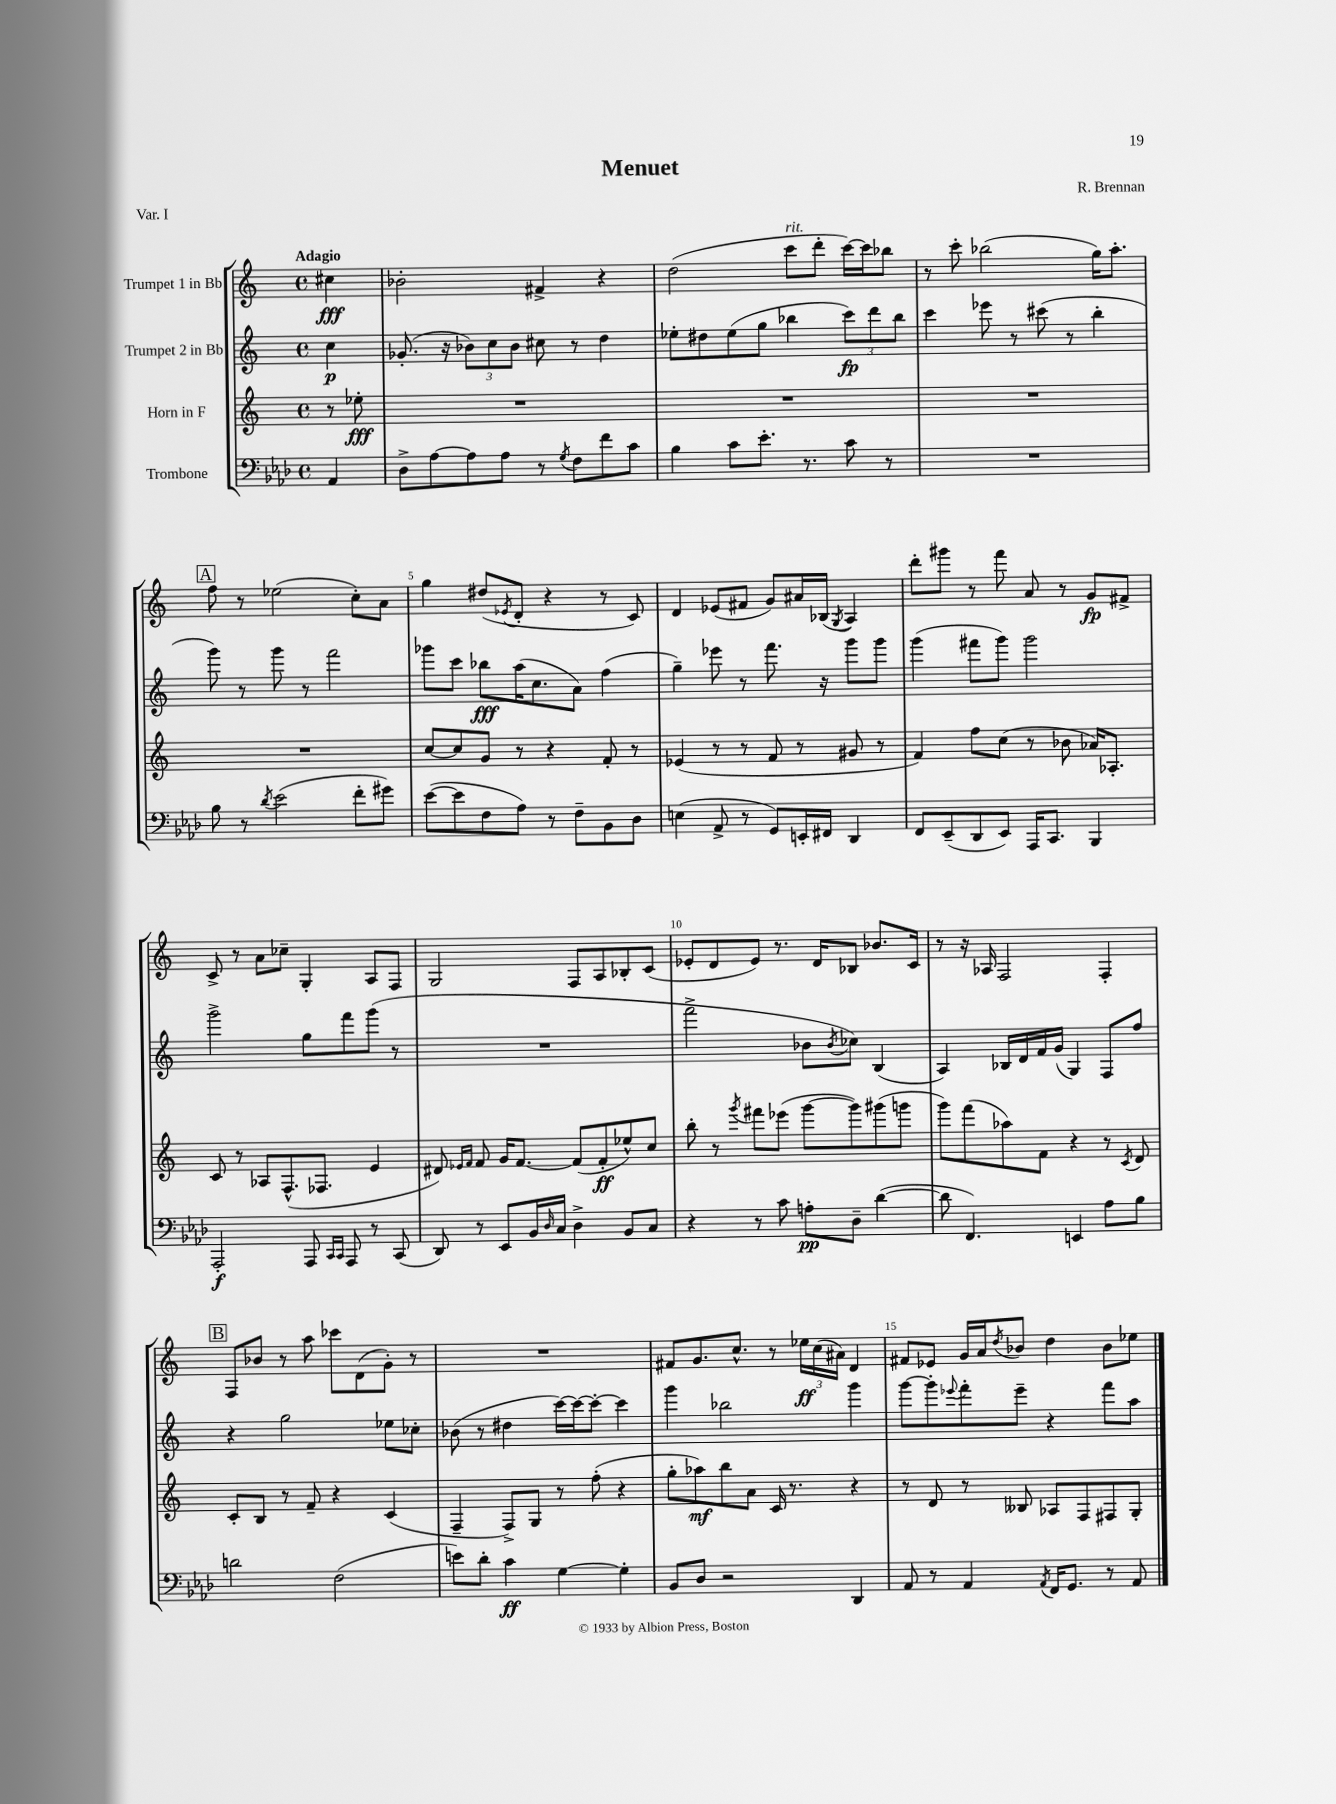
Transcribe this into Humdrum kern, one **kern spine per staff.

**kern	**kern	**kern	**kern
*staff4	*staff3	*staff2	*staff1
*clefF4	*clefG2	*clefG2	*clefG2
*k[b-e-a-d-]	*k[]	*k[]	*k[]
*M4/4	*M4/4	*M4/4	*M4/4
*met(c)	*met(c)	*met(c)	*met(c)
4AA-	8r	4cc	4cc#
.	8ee-'	.	.
=	=	=	=
8D-^	1r	(8.g-'	2b-'
[8A-	.	.	.
.	.	16r	.
8A-]	.	12b-)	.
.	.	12cc	.
8A-	.	.	.
.	.	12b-	.
8r	.	8cc#	4f#^
8qG	.	.	.
8F	.	8r	.
8f	.	4dd	4r
8c	.	.	.
=	=	=	=
4B-	1r	8ee-'	(2dd
.	.	8dd#	.
8c	.	(8ee-	.
8.e-'	.	8gg	.
.	.	4bb-	8ccc
8.r	.	.	.
.	.	.	8ddd'
8c	.	12ccc)	[16ccc)
.	.	.	16ccc]
.	.	12ddd	.
8r	.	.	8bb-
.	.	12bb-	.
=	=	=	=
1r	1r	4ccc	8r
.	.	.	8ccc'
.	.	8eee-	(2bb-
.	.	8r	.
.	.	(8ccc#	.
.	.	8r	.
.	.	4bb'	16gg)
.	.	.	8.aa'
=	=	=	=
8B-	1r	8ggg)	8ff
8r	.	8r	8r
8qd-	.	.	.
(2e-	.	8ggg	(2ee-
.	.	8r	.
.	.	2fff	.
8f'	.	.	8cc')
8g#)	.	.	8a
=	=	=	=
([8e-	[8cc	8ggg-	4gg
8e-]	8cc]	8ccc	.
8F	8g	8bb-	(8dd#
.	.	.	8qe-
8A-)	8r	(16aa	8d'
.	.	8.cc	.
8r	4r	.	4r
8F~	.	8a)	.
8BB-	8f'	(4ff	8r
8D-	8r	.	8c)
=	=	=	=
(4E	(4e-	4gg~)	4d
8AA-^	8r	8eee-	(8e-
8r	8r	8r	8f#
8GG)	8f	8.fff	8g)
16EE'	8r	.	16a#
16FF#	.	16r	(16B-
.	.	.	8qG
4DD-	8g#	8ggg	4A)
.	8r	8ggg	.
=	=	=	=
8FF	4f)	(4ggg	8ddd'
(8EE-~	.	.	8ggg#
8DD-	8ff	8fff#	8r
8EE-)	(8cc	8ggg)	8fff
16AAA-	8r	2ggg	8a
8.CC	.	.	.
.	8b-	.	8r
4BBB-	16a-)	.	8g
.	8.A-'	.	.
.	.	.	8f#^
=	=	=	=
2AAA-'	8c	2ggg^	8c^
.	8r	.	8r
.	8A-	.	8a
.	(8.F^^	.	8cc-~
8AAA-	.	8gg	4G'
.	8.F-	.	.
16qqCC	.	.	.
16qqCC	.	.	.
8AAA-	.	8fff	.
8r	4e	(8ggg	8A
(8CC	.	8r	8F
=	=	=	=
8DD-)	8d#)	1r	2G
.	16qqe-	.	.
.	16qqf	.	.
8r	8f	.	.
8EE-	16g	.	.
.	[8.f	.	.
16BB-	.	.	.
16qqD-	.	.	.
16C	.	.	.
4D-^	(8f]	.	8F
.	8f'	.	8A
8BB-	8ee-^^)	.	8B-'
8C	8cc	.	(8c
=	=	=	=
4r	8bb'	2fff^	8e-'
.	8r	.	8d
.	8qggg	.	.
8r	8fff#	.	8e-)
8c	(8eee-	.	8.r
8A'	[8ggg	8b-	.
.	.	.	16d
.	.	8qb-	.
8D-~	8ggg])	8cc-)	8B-
([4d-	(8ggg#	(4B	8.b-
.	8ggg	.	.
.	.	.	16c
=	=	=	=
8d-]	8ggg)	4A)	8r
4.FF)	(8fff	.	16r
.	.	.	16A-
.	8aa-)	16B-	2F
.	.	16d	.
.	8f	16f	.
.	.	(16g	.
4EE	4r	4G)	.
8A-	8r	8F	4F'
.	8qc	.	.
8B-	8d	8ff	.
=	=	=	=
2d	8c'	4r	8F
.	8B	.	8b-
.	8r	2gg	8r
.	8f~	.	8aa
(2F	4r	.	8ccc-
.	.	.	(8d
.	(4c	8ee-	8g')
.	.	8cc-'	8r
=	=	=	=
8e)	4F~	(8b-	1r
8d-'	.	8r	.
4c	8F^)	4dd#	.
.	8G	.	.
[4G	8r	[16ccc)	.
.	.	16ccc_	.
.	(8ff'	8ccc'_	.
4G']	4r	4ccc]	.
=	=	=	=
8BB-	8gg'	4ggg	8f#
8D-	8aa-)	.	8.g
2r	8bb	2bb-	.
.	.	.	8.cc^^
.	8a	.	.
.	16c	.	8r
.	8.r	.	.
.	.	.	24ee-
.	.	.	(24cc
.	.	.	24a#)
4DD-	4r	4ggg	4d
=	=	=	=
8AA-	8r	[8ggg	8f#
8r	8d	8ggg']	8e-
.	.	8qqeee-	.
4AA-	8r	8fff'	16g
.	.	.	16a
.	.	.	8qdd
.	8B--	8eee-~	8b-
8qAA-	.	.	.
16FF	8A-	4r	4dd
8.GG	.	.	.
.	8F	.	.
8r	8F#	8fff	8b-
8AA-	8G'	8aa	8ee-
==	==	==	==
*-	*-	*-	*-
